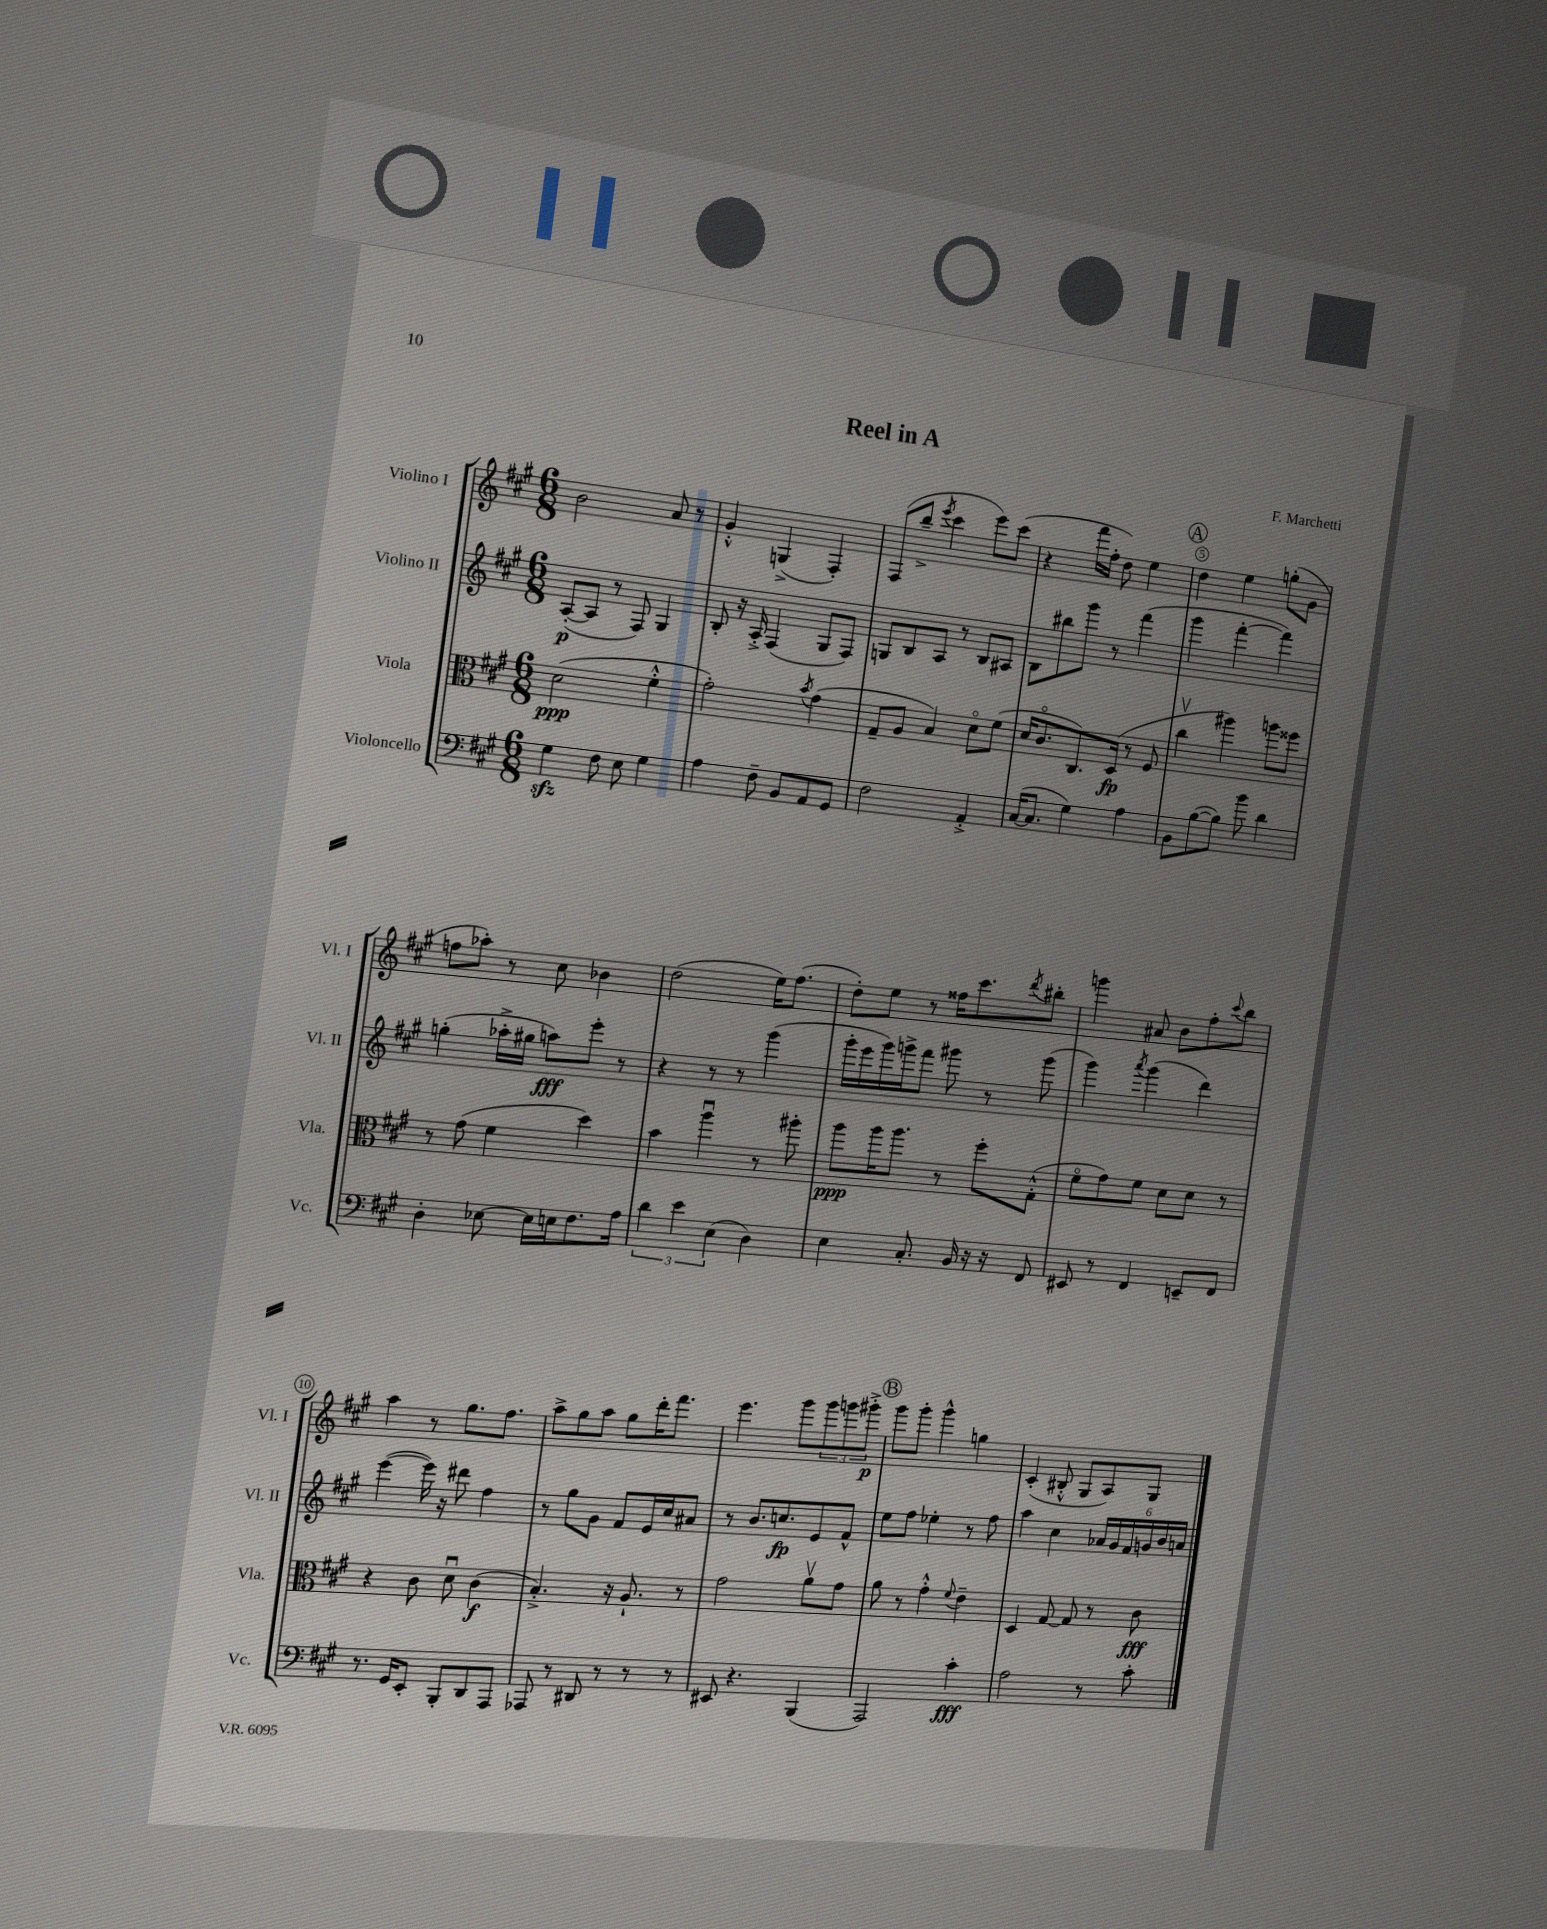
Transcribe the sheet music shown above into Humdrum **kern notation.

**kern	**kern	**kern	**kern
*staff4	*staff3	*staff2	*staff1
*clefF4	*clefC3	*clefG2	*clefG2
*k[f#c#g#]	*k[f#c#g#]	*k[f#c#g#]	*k[f#c#g#]
*M6/8	*M6/8	*M6/8	*M6/8
4G#	(2d	([8A'	2b
.	.	8A]	.
8F#	.	8r	.
8E	.	8F#)	.
4G#	4f#'^^	4G#	8a
.	.	.	8r
=	=	=	=
4A	2g#')	8B'	4g#'^^
.	.	16r	.
.	.	16A'^	.
8F#~	.	(4F#	(4G^
8BB	.	.	.
.	8qb	.	.
8AA	(4g#	8G#	4F#')
8GG#	.	8F#)	.
=	=	=	=
2F#	8G#~	8G	(8F#
.	8A	8B	8bb~^
.	.	.	8qeee
.	4B)	8A	4ccc#
.	.	8r	.
4AA'^	8do	8B	8eee)
.	(8f#	8A#	(8ccc#
=	=	=	=
([16C#	16d	8B	4r
8.C#]	8.c#o	.	.
.	.	8bb#	.
4G#)	8.C#)	8ggg#	16fff#
.	.	.	16ff#'
.	.	8r	8dd)
.	(16D	.	.
4A	8r	(4fff#	4ee
.	8F#	.	.
=	=	=	=
8BB	4cc#v	4ggg#	4dd
([8B	.	.	.
8B])	4aa#)	[4fff#'	4ee
8b	.	.	.
4d	8aa	4fff#])	(8gg'
.	8ff##	.	8g#
=	=	=	=
4D'	8r	(4gg'	8ff
.	(8g#	.	8aa-')
[8E-	4f#	16aa-'^	8r
.	.	16gg#	.
16E-]	.	8aa)	8cc#
16E	.	.	.
8.F#	4dd)	8eee'	4b-
.	.	8r	.
16A	.	.	.
=	=	=	=
6d	4b	4r	(2dd
6e	.	.	.
.	4aau	8r	.
(6E	.	.	.
.	.	8r	.
4D)	8r	(4ggg#	16ee)
.	.	.	(8.ff#
.	8aa#'	.	.
=	=	=	=
4E	8aa	16ggg#'	8dd')
.	.	16eee	.
.	16aa	16ggg#)	8ee
.	8.aa	16ggg^	.
8.C#'	.	8fff#	8r
.	8r	8ggg#	16ff##
16BB	.	.	8.ccc#
16r	8ff#'	8r	.
16r	.	.	.
.	.	.	8qddd
8FF#	(8G#'^^	(8ggg#	8bb#'
=	=	=	=
8EE#	8f#o	4ggg#)	4ggg
8r	8g#)	.	.
.	.	8qaaa	.
4FF#	8f#	(4ggg#	8a#
.	8d	.	8b
8EE~	8d	4ddd)	8ff#'
.	.	.	8qqccc#
8FF#	8r	.	8bb
=	=	=	=
8.r	4r	([4eee	4aa
16GG#	.	.	.
8EE'	8c#	16eee])	8r
.	.	16r	.
8BBB'	8du	8ddd#	8.gg#
8DD	(4c#	4ff#	.
.	.	.	8.ff#
8AAA	.	.	.
=	=	=	=
8AAA-	4.B'^)	8r	8aa^
8r	.	8gg#	8gg#
8DD#	.	8g#	8aa
8r	16r	8f#	8gg#
.	8.A`	.	.
8r	.	16e	16ddd'
.	.	16cc#	8.fff#
8r	8r	8a#	.
=	=	=	=
8EE#	2g#	8r	4.eee
4.r	.	8.b	.
.	.	8.cc	.
.	.	.	8ggg#
(4BBB	8av	8e	12ggg#
.	.	.	12ggg
.	8g#	8f#^^	.
.	.	.	12ggg#'^
=	=	=	=
2AAA)	8a	8ee	8ggg#
.	8r	8ff#	8ggg#'
.	4g#'^^	4ee-'	4ggg#^^
.	8qqf#	.	.
4c#'	4e~	8r	4gg
.	.	8ff#	.
=	=	=	=
2A	4D	4aa	(4c#'
.	[8G#	4cc#	8B#'^^
.	8G#]	.	8G#
8r	8r	24a-	8A)
.	.	24g#	.
.	.	24f#	.
8c#'	8c#	24g	8G#
.	.	24b	.
.	.	24a	.
==	==	==	==
*-	*-	*-	*-
